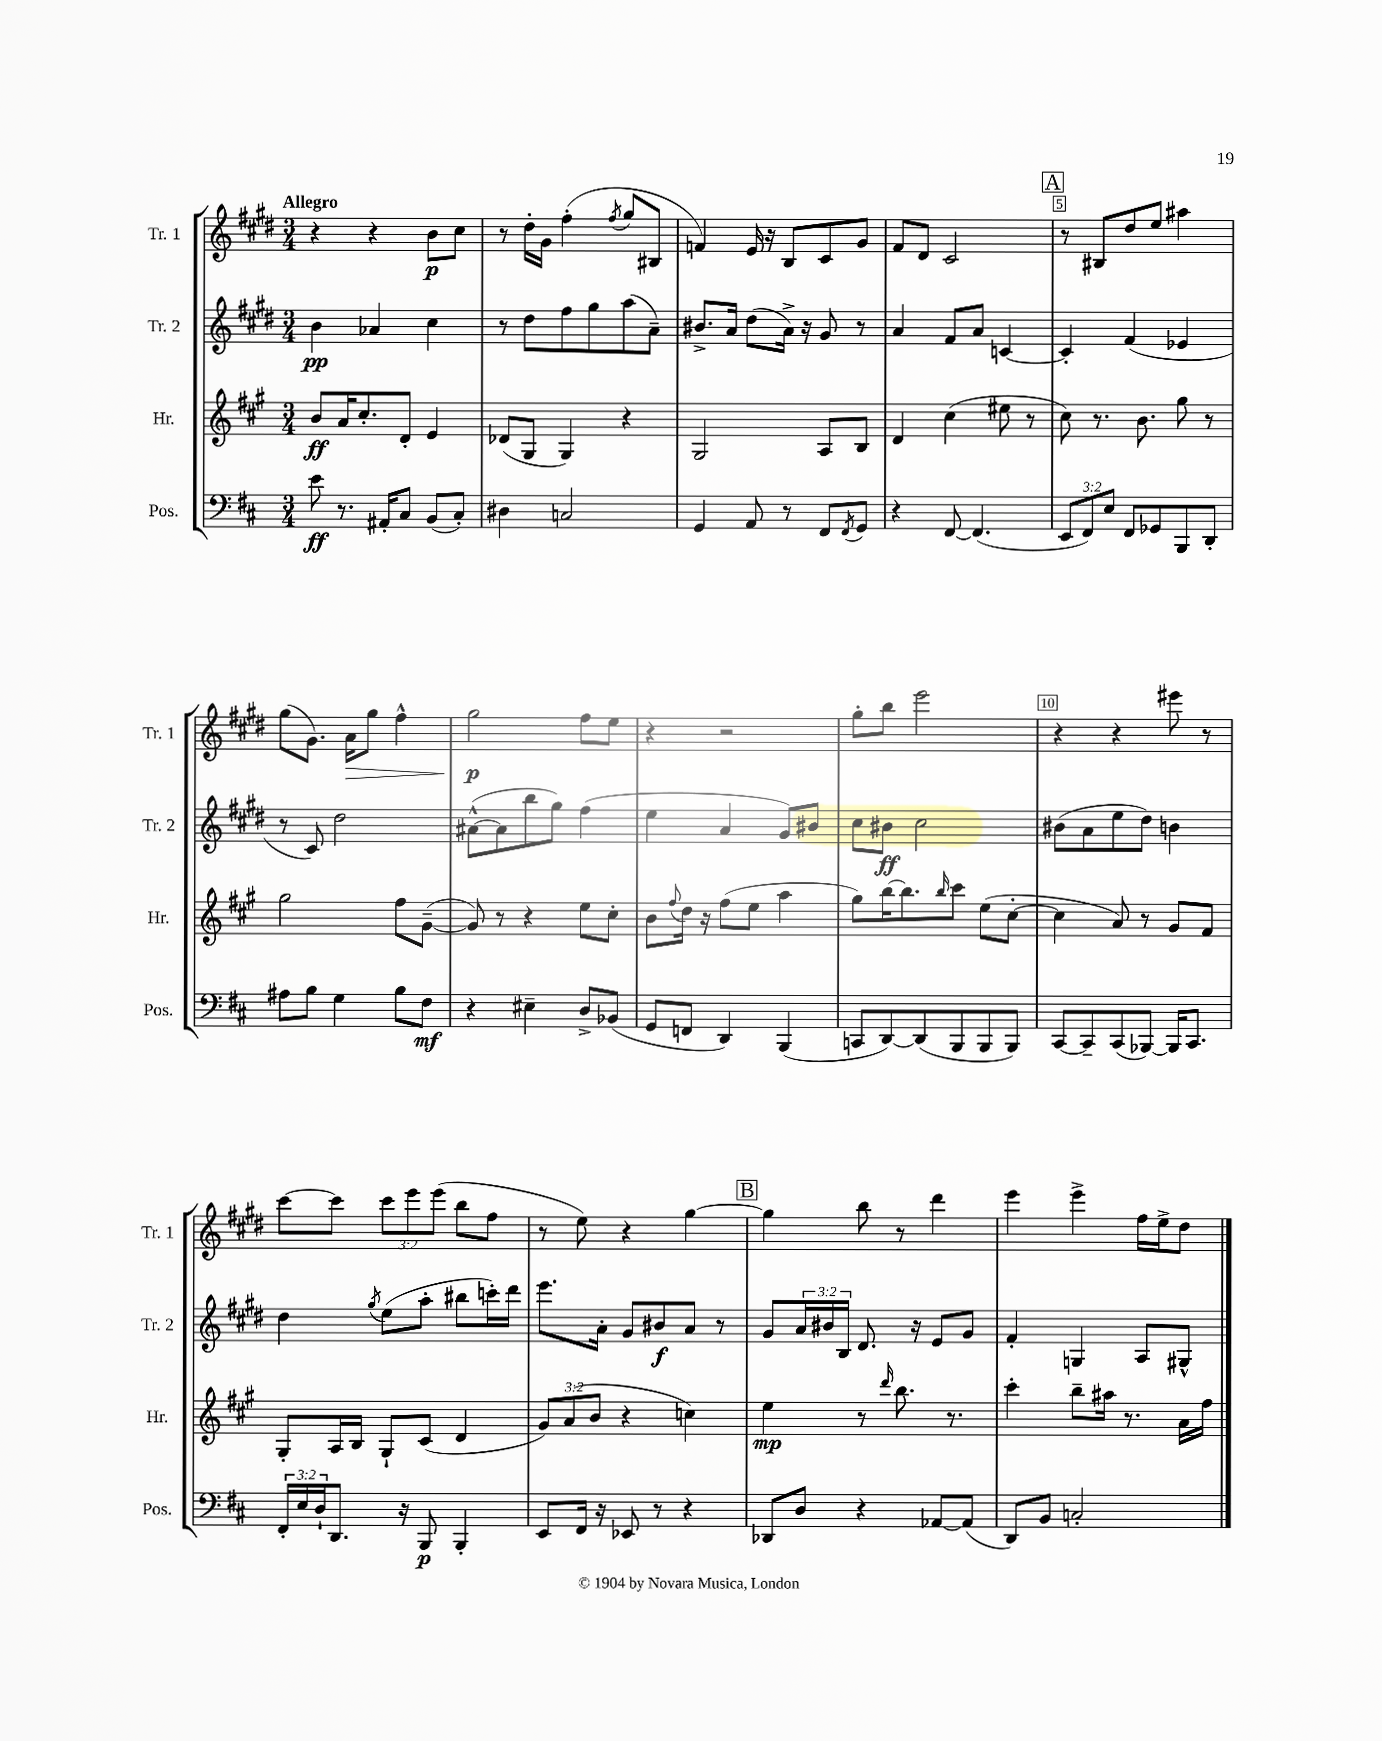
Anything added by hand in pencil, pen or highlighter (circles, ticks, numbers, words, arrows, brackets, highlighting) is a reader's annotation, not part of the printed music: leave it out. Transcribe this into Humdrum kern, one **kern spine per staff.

**kern	**dynam	**kern	**dynam	**kern	**dynam	**kern	**dynam
*part4	*part4	*part3	*part3	*part2	*part2	*part1	*part1
*staff4	*staff4	*staff3	*staff3	*staff2	*staff2	*staff1	*staff1
*I"Pos.	*	*I"Hr.	*	*I"Tr. 2	*	*I"Tr. 1	*
*I'Pos.	*	*I'Hr.	*	*I'Tr. 2	*	*I'Tr. 1	*
*clefF4	*	*clefG2	*	*clefG2	*	*clefG2	*
*k[f#c#]	*	*k[f#c#g#]	*	*k[f#c#g#d#]	*	*k[f#c#g#d#]	*
*M3/4	*	*M3/4	*	*M3/4	*	*M3/4	*
=1	=1	=1	=1	=1	=1	=1	=1
!	!	!	!	!	!	!LO:TX:a:B:t=Allegro	!
8e\	ff	8b/L	ff	4b\	pp	4r	.
8.r	.	16a/K	.	.	.	.	.
.	.	8.cc#'/	.	.	.	.	.
.	.	.	.	4a-X/	.	4r	.
16AA#X'/KL	.	.	.	.	.	.	.
8C#/J	.	8d'/J	.	.	.	.	.
(8BB/L	.	4e/	.	4cc#\	.	8b\L	p
8C#'/J)	.	.	.	.	.	8cc#\J	.
=2	=2	=2	=2	=2	=2	=2	=2
4D#X\	.	(8d-X/L	.	8r	.	8r	.
.	.	8G#/J	.	8dd#\L	.	16dd#'\LL	.
.	.	.	.	.	.	16g#\JJ	.
2Cn/	.	4G#/)	.	8ff#\	.	(4ff#'\	.
.	.	.	.	8gg#\	.	.	.
.	.	.	.	.	.	8qff#/	.
.	.	4r	.	(8aa\	.	8gg#/L	.
.	.	.	.	8a~\J)	.	8B#X/J	.
=3	=3	=3	=3	=3	=3	=3	=3
4GG/	.	2G#/	.	8.b#X^/L	.	4fn/)	.
.	.	.	.	16a/Jk	.	.	.
8AA/	.	.	.	(8dd#\L	.	16e/	.
.	.	.	.	.	.	16r	.
8r	.	.	.	16a^\Jk)	.	8B/L	.
.	.	.	.	16r	.	.	.
8FF#/L	.	8A/L	.	8g#/	.	8c#/	.
8qFF#/	.	.	.	.	.	.	.
8GG/J	.	8B/J	.	8r	.	8g#/J	.
=4	=4	=4	=4	=4	=4	=4	=4
4r	.	4d/	.	4a/	.	8f#/L	.
.	.	.	.	.	.	8d#/J	.
[8FF#/	.	(4cc#\	.	8f#/L	.	2c#/	.
(4.FF#/]	.	.	.	8a/J	.	.	.
.	.	8ee#X\	.	[4cn/	.	.	.
.	.	8r	.	.	.	.	.
!!LO:REH:place=s1:t=A
=5	=5	=5	=5	=5	=5	=5	=5
12EE/L	.	8cc#\)	.	4c'/]	.	8r	.
12FF#/)	.	.	.	.	.	.	.
.	.	8.r	.	.	.	8B#X/L	.
12E/J	.	.	.	.	.	.	.
8FF#/L	.	.	.	(4f#/	.	8dd#/	.
.	.	8.b\	.	.	.	.	.
8GG-X/	.	.	.	.	.	8ee/J	.
8BBB/	.	8gg#\	.	4e-X/	.	4aa#X\	.
8DD'/J	.	8r	.	.	.	.	.
!!LO:LB:g=z
=6	=6	=6	=6	=6	=6	=6	=6
8A#X\L	.	2gg#\	.	8r	.	(8gg#\L	.
8B\J	.	.	.	8c#/)	.	8.g#\J)	.
4G\	.	.	.	2dd#\	.	.	.
!	!	!	!	!	!	!	!LO:HP:b
.	.	.	.	.	.	16a\KL	>
.	.	.	.	.	.	8gg#\J	.
8B\L	.	8ff#\L	.	.	.	4ff#^^\	.
8F#\J	mf	([8g#~\J	.	.	.	.	.
=7	=7	=7	=7	=7	=7	=7	=7
4r	.	8g#/])	.	([8a#X^^\L	.	2gg#\	p
.	.	8r	.	8a#\]	.	.	.
4E#X~\	.	4r	.	8bb\	.	.	.
.	.	.	.	8gg#\J)	.	.	.
8D^/L	.	8ee\L	.	(4ff#\	.	8ff#\L	]
(8BB-X/J	.	8cc#'\J	.	.	.	8ee\J	.
=8	=8	=8	=8	=8	=8	=8	=8
8GG/L	.	8b\L	.	4ee\	.	4r	.
.	.	8qqff#/	.	.	.	.	.
8FFn/J	.	16dd\Jk	.	.	.	.	.
.	.	16r	.	.	.	.	.
4DD/)	.	(8ff#\L	.	4a/	.	2r	.
.	.	8ee\J	.	.	.	.	.
(4BBB/	.	4aa\	.	8g#/L)	.	.	.
.	.	.	.	8b#X/J	.	.	.
=9	=9	=9	=9	=9	=9	=9	=9
8CCn/L	.	8gg#\L)	.	8cc#\L	.	8gg#'\L	.
[8DD/)	.	[16bb\K	.	8b#X\J	ff	8bb\J	.
.	.	8.bb\]	.	.	.	.	.
(8DD/]	.	.	.	2cc#\	.	2eee\	.
.	.	16qqbb/	.	.	.	.	.
8BBB/	.	8ccc#\J	.	.	.	.	.
8BBB/	.	(8ee\L	.	.	.	.	.
8BBB/J)	.	[8cc#'\J	.	.	.	.	.
=10	=10	=10	=10	=10	=10	=10	=10
[8CC#/L	.	4cc#\]	.	(8b#X\L	.	4r	.
8CC#~/]	.	.	.	8a\	.	.	.
(8CC#/	.	8a/)	.	8ee\	.	4r	.
[8BBB-X/J)	.	8r	.	8dd#\J)	.	.	.
16BBB-/KL]	.	8g#/L	.	4bn\	.	8eee#X\	.
8.CC#/J	.	.	.	.	.	.	.
.	.	8f#/J	.	.	.	8r	.
!!LO:LB:g=z
=11	=11	=11	=11	=11	=11	=11	=11
24FF#'/LL	.	8G#'/L	.	4dd#\	.	[8ccc#\L	.
24E/	.	.	.	.	.	.	.
24D`/J	.	.	.	.	.	.	.
8.DD/J	.	16A/L	.	.	.	8ccc#\J]	.
.	.	16B/JJ	.	.	.	.	.
.	.	.	.	8qgg#/	.	.	.
.	.	8G#`/L	.	(8ee\L	.	12ccc#\L	.
16r	.	.	.	.	.	.	.
.	.	.	.	.	.	12eee\	.
8BBB/	p	(8c#/J	.	8aa'\J	.	.	.
.	.	.	.	.	.	(12eee\J	.
4BBB'/	.	4d/	.	8bb#X\L	.	8bb\L	.
.	.	.	.	16cccn'\L)	.	8ff#\J	.
.	.	.	.	16ddd#\JJ	.	.	.
=12	=12	=12	=12	=12	=12	=12	=12
8EE/L	.	12g#/L)	.	8.eee\L	.	8r	.
.	.	(12a/	.	.	.	.	.
16FF#/Jk	.	.	.	.	.	8ee\)	.
.	.	12b/J	.	.	.	.	.
16r	.	.	.	16a'\Jk	.	.	.
8EE-X/	.	4r	.	8g#/L	.	4r	.
8r	.	.	.	8b#X/	f	.	.
4r	.	4ccn\)	.	8a/J	.	[4gg#\	.
.	.	.	.	8r	.	.	.
!!LO:REH:place=s1:t=B
=13	=13	=13	=13	=13	=13	=13	=13
8DD-X/L	.	4ee\	mp	8g#/L	.	4gg#\]	.
8D/J	.	.	.	24a/L	.	.	.
.	.	.	.	24b#X/	.	.	.
.	.	.	.	24B/JJ	.	.	.
4r	.	8r	.	8.d#/	.	8bb\	.
.	.	16qqddd/	.	.	.	.	.
.	.	8.bb\	.	.	.	8r	.
.	.	.	.	16r	.	.	.
[8AA-X/L	.	.	.	8e/L	.	4ddd#\	.
.	.	8.r	.	.	.	.	.
(8AA-/J]	.	.	.	8g#/J	.	.	.
=14	=14	=14	=14	=14	=14	=14	=14
8DD/L)	.	4ccc#'\	.	4f#'/	.	4eee\	.
8BB/J	.	.	.	.	.	.	.
2Cn'/	.	8bb~\L	.	4Gn/	.	4eee^\	.
.	.	16aa#X\Jk	.	.	.	.	.
.	.	8.r	.	.	.	.	.
.	.	.	.	8A/L	.	16ff#\LL	.
.	.	.	.	.	.	16ee^\J	.
.	.	16a\LL	.	8G#X^^/J	.	8dd#\J	.
.	.	16ff#\JJ	.	.	.	.	.
==	==	==	==	==	==	==	==
*-	*-	*-	*-	*-	*-	*-	*-
